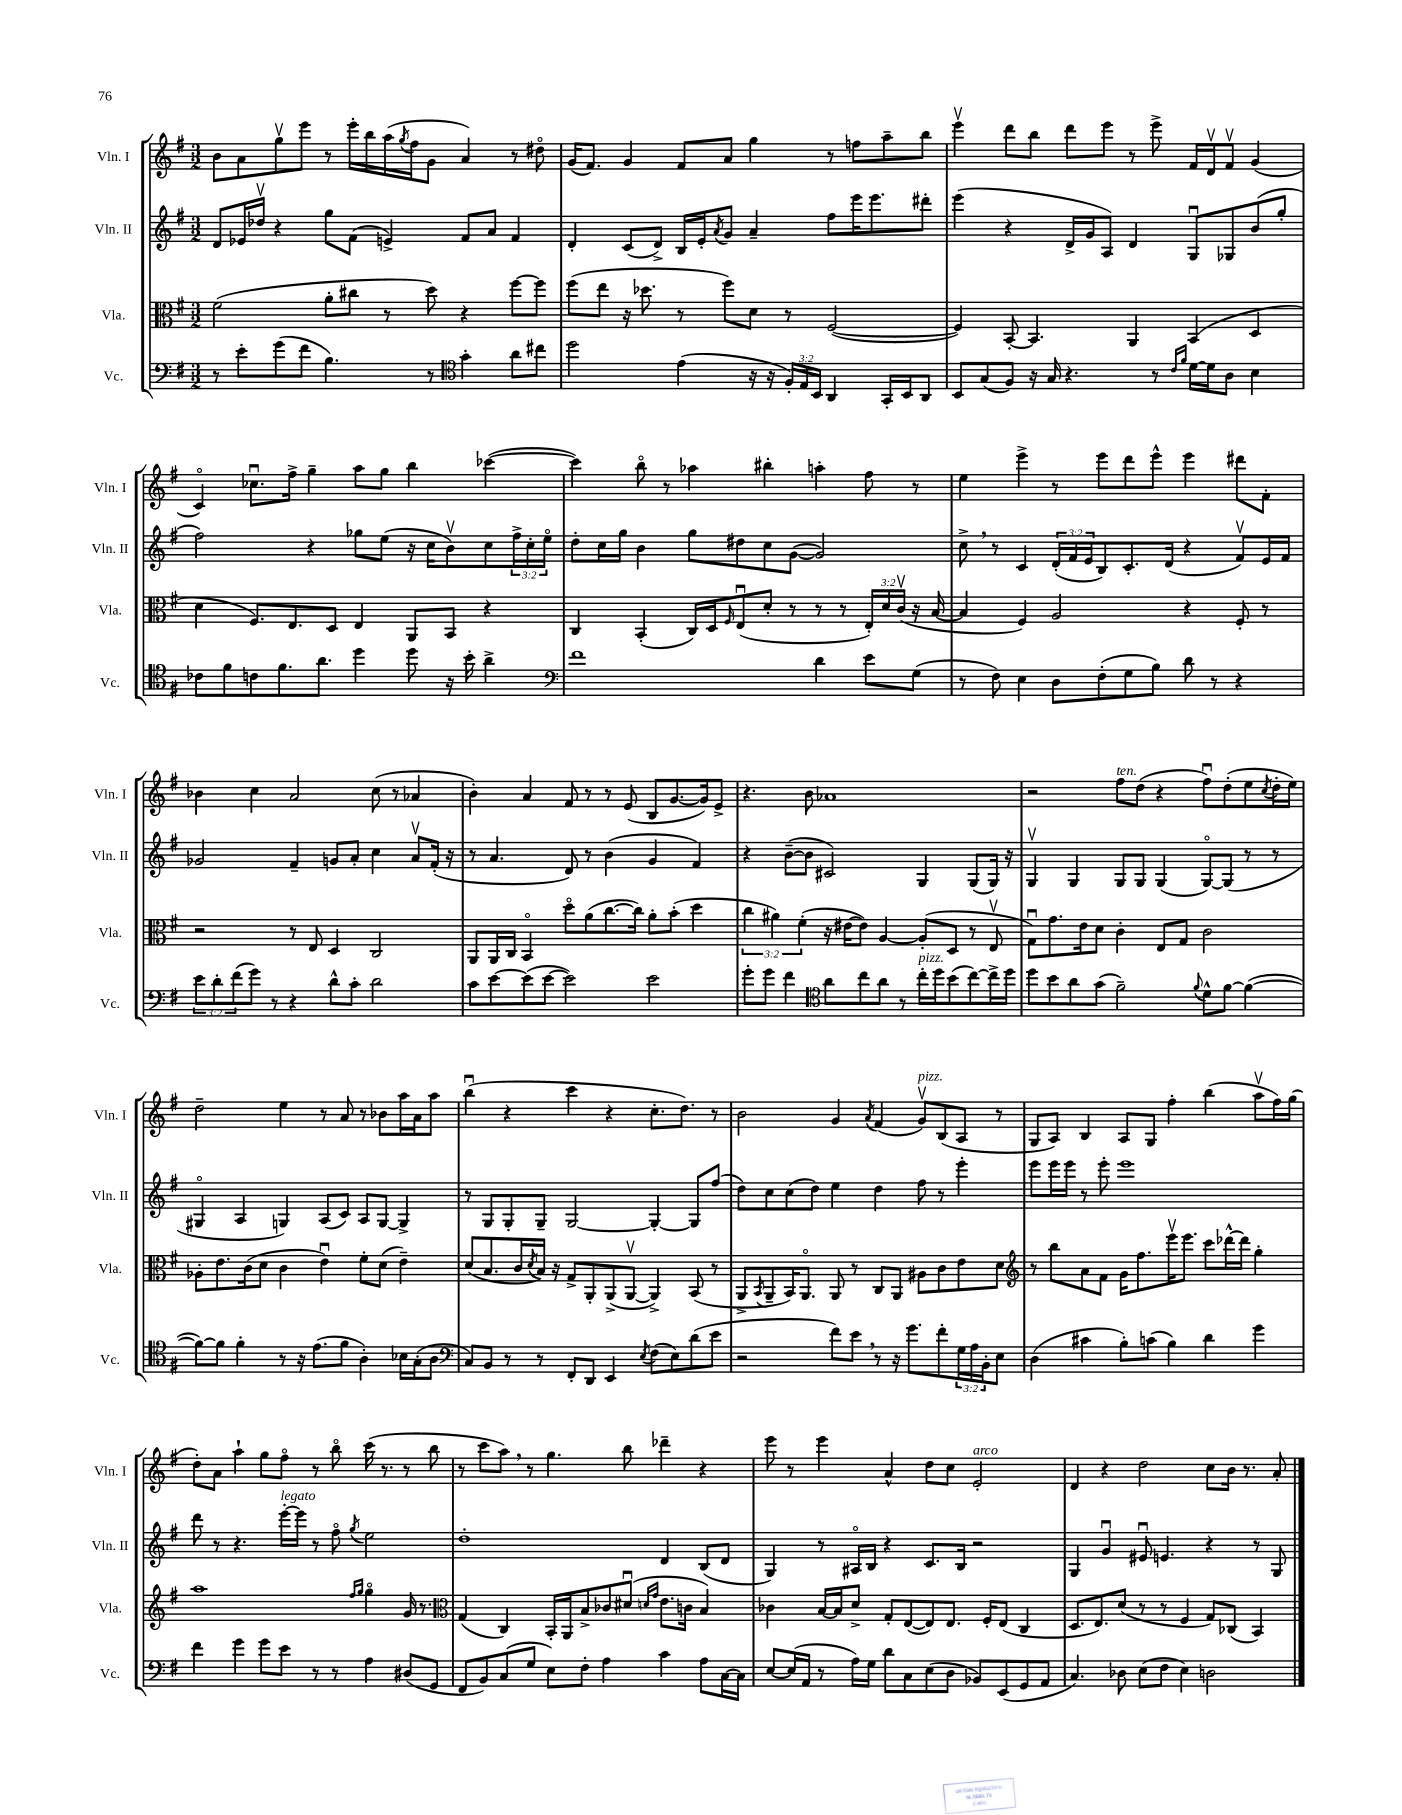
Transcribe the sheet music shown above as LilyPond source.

<<
\new StaffGroup <<
\new Staff = "s0" \with { instrumentName = "Vln. I" shortInstrumentName = "Vln. I" } {
    \clef treble \key g \major \numericTimeSignature \time 3/2
    b'8 a'8 g''8\upbow e'''8 r8 e'''16-. b''16 a''16( \acciaccatura { g''8 } fis''16 g'8 a'4) r8 dis''8\flageolet |
    g'16( fis'8.) g'4 fis'8 a'8 g''4 r8 f''8 a''8-- b''8 |
    e'''4\upbow d'''8 b''8 d'''8 e'''8 r8 e'''8-> fis'16 d'16\upbow fis'8\upbow g'4( |
    c'4\flageolet) ces''8.\downbow fis''16-> g''4-- a''8 g''8 b''4 ces'''4~( |
    ces'''4) b''8\flageolet r8 aes''4 bis''4-. a''4-. fis''8 r8 |
    e''4 e'''4-> r8 e'''8 d'''8 e'''8-^ e'''4 dis'''8 fis'8-. |
    bes'4 c''4 a'2 c''8( r8 aes'4 |
    b'4-.) a'4 fis'8 r8 r8 e'8( b8 g'8.~ g'16) e'8-> |
    r4. b'8 aes'1 |
    r2 fis''8^\markup { \italic "ten." } d''8( r4 fis''8\downbow) d''8-.( e''8 \acciaccatura { c''8 } d''16-. e''16) |
    d''2-- e''4 r8 a'8 r8 bes'8 a''16 a'16 a''8 |
    b''4\downbow( r4 c'''4 r4 c''8.-. d''8.) r8 |
    b'2 g'4 \acciaccatura { a'8 } fis'4( g'8\upbow^\markup { \italic "pizz." }) b8( a8 r8 |
    g8 a8) b4 a8 g8 fis''4-. b''4( a''8\upbow fis''16) g''16( |
    d''8-.) a'8 a''4-! g''8 fis''8\flageolet r8 b''8\flageolet c'''16( r8. r8 b''8 |
    r8 c'''8 a''8) \breathe r8 g''4. b''8 des'''4-- r4 |
    e'''8 r8 e'''4 a'4-^ d''8 c''8 e'2-.^\markup { \italic "arco" } |
    d'4 r4 d''2 c''8 b'16 r8. a'8-. \bar "|." |
}
\new Staff = "s1" \with { instrumentName = "Vln. II" shortInstrumentName = "Vln. II" } {
    \clef treble \key g \major \numericTimeSignature \time 3/2 \override Staff.TupletNumber.text = #tuplet-number::calc-fraction-text
    d'8 ees'16 des''16\upbow r4 g''8 fis'8( e'4->) fis'8 a'8 fis'4 |
    d'4-. c'8( d'8->) b16 e'16-. \acciaccatura { a'8 } g'8 a'4-- fis''8 e'''16 e'''8. dis'''8-. |
    e'''4( r4 d'16-> g'16 a8) d'4 g8\downbow ges8 b'8( g''8-. |
    fis''2) r4 ges''8 e''8( r16 c''16 b'8\upbow) c''8 \tuplet 3/2 { fis''16-> c''16-. e''16\flageolet } |
    d''8-. c''16 g''16 b'4 g''8 dis''8 c''8 g'8~( g'2) |
    c''8-> \breathe r8 c'4 \tuplet 3/2 { d'16-.( fis'16 e'16 } b8) c'8.-. d'16( r4 fis'8\upbow) e'16 fis'16 |
    ges'2 fis'4-- g'8 a'8-. c''4 a'8\upbow fis'16-.( r16 |
    r8 a'4. d'8) r8 b'4( g'4 fis'4) |
    r4 b'8~--( b'8 cis'2) g4 g8( g16) r16 |
    g4\upbow g4 g8 g8 g4( g8~\flageolet) g8( r8 r8 |
    gis4\flageolet a4 g4) a8( c'8) a8 g8~ g4-> |
    r8 g8 g8-. g8-- g2~ g4~-. g8 fis''8( |
    d''8) c''8 c''8( d''8) e''4 d''4 fis''8 r8 e'''4-. |
    e'''8 e'''16 e'''16 r8 e'''8-. e'''1 |
    d'''8 r8 r4. e'''16~-.^\markup { \italic "legato" } e'''16 r8 fis''8\flageolet \acciaccatura { g''8 } e''2 |
    d''1-. d'4 b8( d'8 |
    g4) r8 ais16\flageolet b16 r4 c'8. b16 r2 |
    g4 g'4\downbow eis'8\downbow e'4. r4 r8 g8 \bar "|." |
}
\new Staff = "s2" \with { instrumentName = "Vla." shortInstrumentName = "Vla." } {
    \clef alto \key g \major \numericTimeSignature \time 3/2 \override Staff.TupletNumber.text = #tuplet-number::calc-fraction-text
    fis'2( a'8-. cis''8 r8 d''8) r4 fis''8~ fis''8 |
    fis''8( e''8 r16 des''8. r8 fis''8) d'8 r8 fis2~( |
    fis4) b,8~-. b,4. a,4 b,4( d4 |
    d'4 fis8.) e8. d8 e4 a,8 b,8 r4 |
    c4 b,4-.( c16) d16 \grace { fis16 } e8\downbow( d'8-. r8 r8 r8 \tuplet 3/2 { e16-.) d'16 c'16\upbow( } r16 b16~ |
    b4 fis4) a2 r4 fis8-. r8 |
    r2 r8 e8 d4 c2 |
    a,8 a,16 c16 b,4\flageolet d''8\flageolet a'8( c''8.~ c''16) a'8-. b'8-.( d''4 |
    \tuplet 3/2 { c''4 ais'4) fis'4-.( } r16 eis'16~ eis'8) a4~ a8-.( d8 r8 e8\upbow |
    g8\downbow) g'8. e'16 d'8 c'4-. e8 g8 c'2 |
    aes8-. e'8. c'16( d'8 c'4 e'4\downbow) fis'8-. d'8( e'4--) |
    d'8( b8. c'16 \acciaccatura { d'8 } b16) r16 g8-> a,8-. a,8->( a,8~\upbow a,4->) b,8( r8 |
    a,8-> \acciaccatura { b,8 } a,8-- b,16) a,8.\flageolet a,8 r8 c8 a,8 ais8 c'8 e'8 d'8 |
    \clef treble r8 b''8 a'8 fis'8 g'16 fis''8. e'''16\upbow e'''8. c'''8 des'''16~-^ des'''16 g''4-. |
    a''1 \grace { fis''16 g''16 } g''4\flageolet g'16 r8. |
    \clef alto g4( c4) b,16-. a,16 b8-> ces'8 dis'8\downbow( \grace { d'16 g'16 } e'8. c'16 b4) |
    ces'4 b16~ b16 d'8-> g8-. e8~( e8) e8. fis16-. e8( c4 |
    d8. e8.) d'8( r8 r8 fis4 g8) ces8( b,4) \bar "|." |
}
\new Staff = "s3" \with { instrumentName = "Vc." shortInstrumentName = "Vc." } {
    \clef bass \key g \major \numericTimeSignature \time 3/2 \override Staff.TupletNumber.text = #tuplet-number::calc-fraction-text
    r8 e'8-. g'8( fis'8 b4.) r8 \clef tenor g'4-. a'8 cis''8 |
    d''2 e'4( r16 r16 \tuplet 3/2 { fis16-.) e16 b,16 } a,4 g,16-. b,16 a,8 |
    b,8 g8( fis8) r16 g16 r4. r8 \grace { c'16 fis'16 } d'16~ d'16 a8 b4 |
    ces'8 fis'8 c'8 fis'8. a'8. d''4 d''8 r16 b'16-. a'4-> |
    \clef bass fis'1 d'4 e'8 g8( |
    r8 fis8) e4 d8 fis8-.( g8 b8) d'8 r8 r4 |
    \tuplet 3/2 { e'8 d'8-. fis'8( } g'8) r8 r4 d'8-^ c'8-. d'2 |
    c'8 e'8~ e'8( e'8~ e'2) e'2 |
    g'8-. g'8 fis'4 \clef tenor a'8 c''8 a'8 r8 c''16-.^\markup { \italic "pizz." } d''16 b'8( c''8~) c''16-> d''16 |
    d''8 b'8 a'8 g'8( fis'2--) \appoggiatura { fis'8 } d'8-^ fis'8~ fis'4~( |
    fis'8~) fis'8 fis'4-. r8 r16 e'8.( fis'8 a4-.) bes16 g16-.( a8 |
    \clef bass c8) b,8 r8 r8 fis,8-. d,8 e,4 \acciaccatura { e8 } fis8( e8) d'8( e'8 |
    r2 fis'8) e'8 \breathe r8 r16 g'8. fis'8-. \tuplet 3/2 { g16 a16 b,16-. } e8 |
    d4( cis'4 b8-.) c'8( b4) d'4 g'4 |
    fis'4 g'4 g'8 e'8 r8 r8 a4 dis8( g,8 |
    fis,8 b,8) c8( g8 e8) fis8-. a4 c'4 a8 c16~ c16 |
    e8~ e16( a,16 r8 a16) g16 d'8 c8 e8( d8 bes,8) e,8( g,8 a,8 |
    c4.) des8 e8( fis8 e4) d2 \bar "|." |
}
>>
>>
\layout { \context { \Score \remove "Bar_number_engraver" } }
